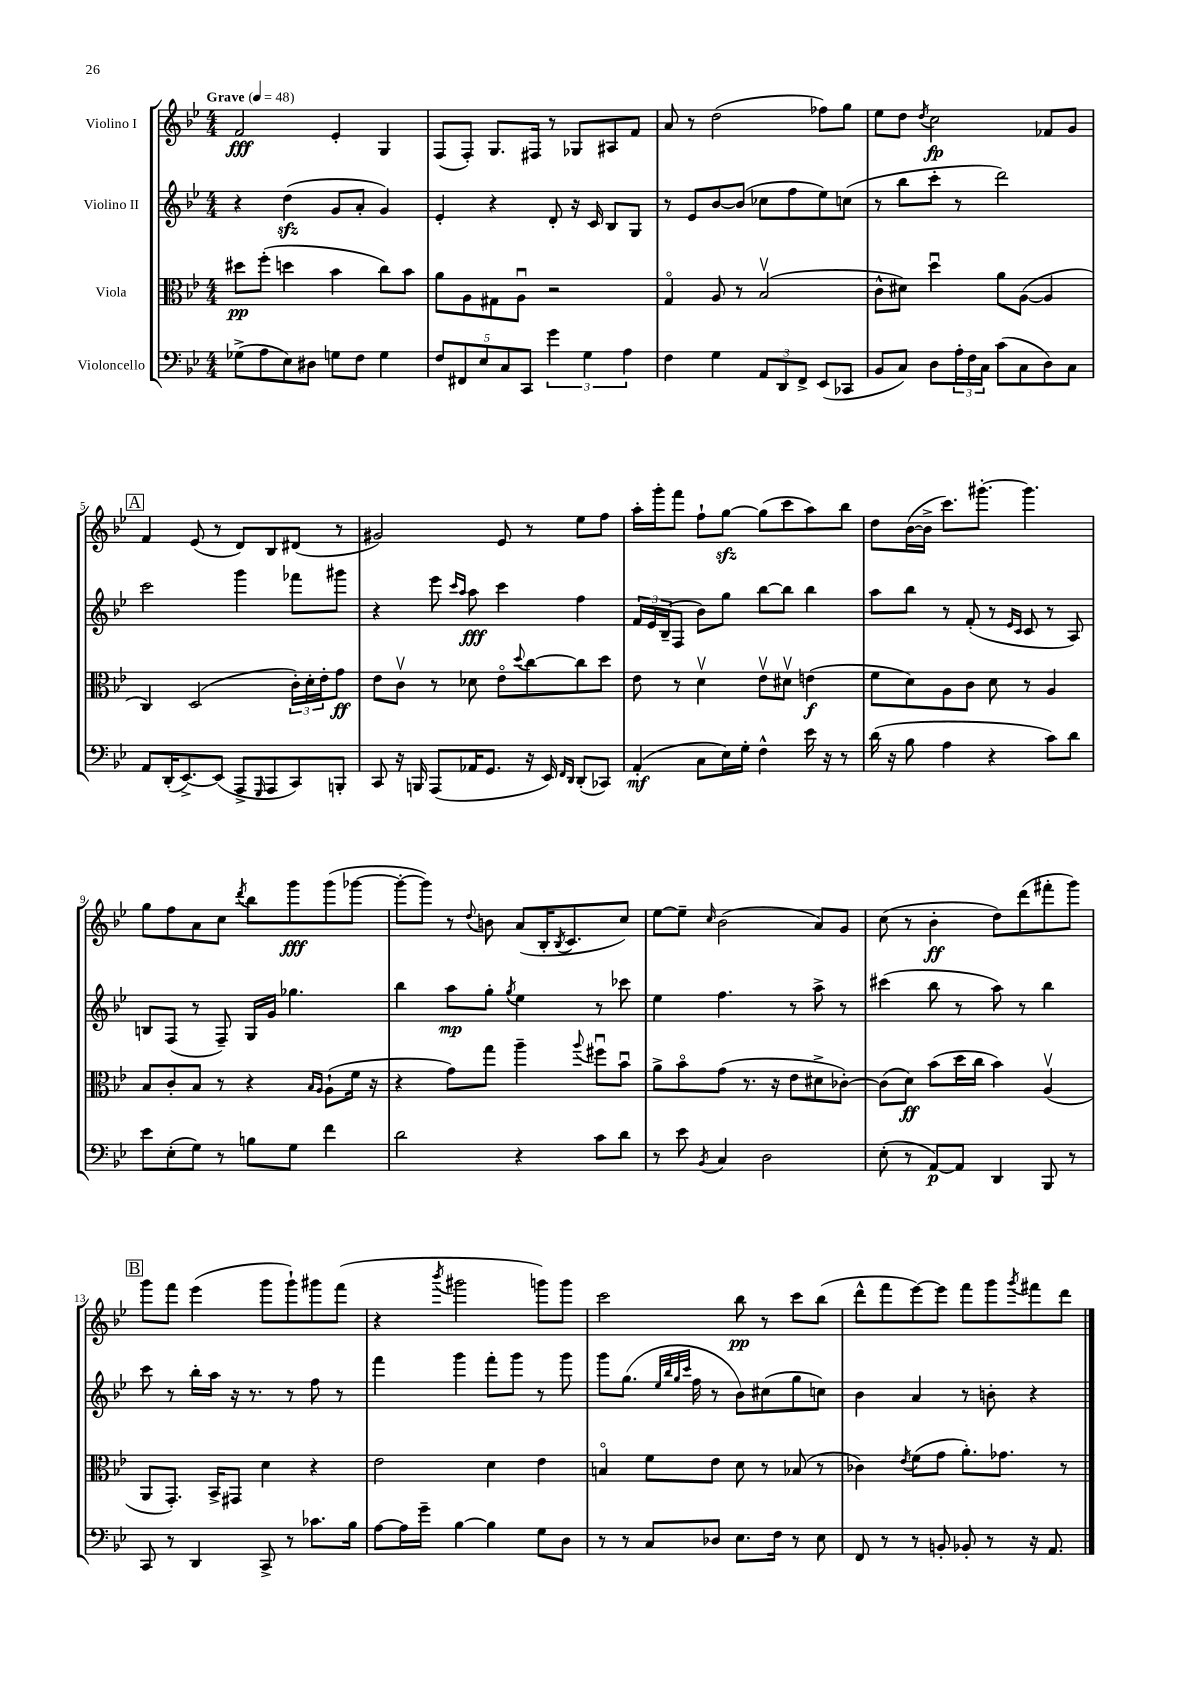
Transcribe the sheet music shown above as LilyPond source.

<<
\new StaffGroup <<
\new Staff = "s0" \with { instrumentName = "Violino I" } {
    \clef treble \key bes \major \numericTimeSignature \time 4/4 \tempo "Grave" 4 = 48
    f'2\fff ees'4-. g4 |
    f8( f8-.) g8. fis16 r8 ges8 ais8 f'8 |
    a'8 r8 d''2( fes''8) g''8 |
    ees''8 d''8 \acciaccatura { d''8 } c''2\fp fes'8 g'8 |
    \mark \markup { \box "A" } f'4 ees'8( r8 d'8) bes8 dis'8( r8 |
    gis'2) ees'8 r8 ees''8 f''8 |
    a''16-. g'''16-. f'''8 f''8-! g''8~\sfz g''8( c'''8 a''8) bes''8 |
    d''8 bes'16~( bes'16-> c'''8.) gis'''8.~-. gis'''4. |
    g''8 f''8 a'8 c''8 \acciaccatura { d'''8 } bes''8 g'''8\fff g'''8( ges'''8~ |
    ges'''8~-. ges'''8) r8 \appoggiatura { d''8 } b'8 a'8( bes16-. \acciaccatura { bes8 } c'8. c''8) |
    ees''8~ ees''8-- \grace { c''16 } bes'2( a'8) g'8 |
    c''8( r8 bes'4-.\ff d''8) d'''8( fis'''8-. g'''8) |
    \mark \markup { \box "B" } g'''8 f'''8 ees'''4( g'''8 g'''8-!) gis'''8 f'''8( |
    r4 \acciaccatura { bes'''8 } gis'''2 g'''8) g'''8 |
    c'''2 bes''8\pp r8 c'''8 bes''8( |
    d'''8-^ f'''8 ees'''8~) ees'''8 f'''8 g'''8 \acciaccatura { g'''8 } fis'''8 d'''8 \bar "|." |
}
\new Staff = "s1" \with { instrumentName = "Violino II" } {
    \clef treble \key bes \major \numericTimeSignature \time 4/4
    r4 d''4\sfz( g'8 a'8-. g'4) |
    ees'4-. r4 d'8-. r16 c'16 bes8 g8 |
    r8 ees'8 bes'8~ bes'8( ces''8 f''8 ees''8) c''8( |
    r8 bes''8 c'''8-. r8 d'''2) |
    \mark \markup { \box "A" } c'''2 g'''4 fes'''8 gis'''8 |
    r4 ees'''8 \grace { c'''16 a''16 } a''8\fff c'''4 f''4 |
    \tuplet 3/2 { f'16 ees'16 bes16--( } f8 bes'8) g''8 bes''8~ bes''8 bes''4 |
    a''8 bes''8 r8 f'8-.( r8 \grace { ees'16 c'16 } c'8 r8 a8) |
    b8 f8( r8 f8--) g16 g'16 ges''4. |
    bes''4 a''8\mp g''8-. \acciaccatura { g''8 } ees''4 r8 ces'''8 |
    ees''4 f''4. r8 a''8-> r8 |
    cis'''4( bes''8 r8 a''8) r8 bes''4 |
    \mark \markup { \box "B" } c'''8 r8 bes''16-. a''16 r16 r8. r8 f''8 r8 |
    f'''4 g'''4 f'''8-. g'''8 r8 g'''8 |
    g'''8 g''8.( \grace { ees''32 bes''32 g''32 c'''32 } f''16 r8 bes'8) cis''8( g''8 c''8) |
    bes'4 a'4 r8 b'8-. r4 \bar "|." |
}
\new Staff = "s2" \with { instrumentName = "Viola" } {
    \clef alto \key bes \major \numericTimeSignature \time 4/4
    dis''8\pp f''8-.( d''4 bes'4 c''8) bes'8 |
    a'8 a8 gis8 a8\downbow r2 |
    g4\flageolet a8 r8 bes2\upbow( |
    c'8-^ dis'8) d''4\downbow a'8 a8~( a4 |
    \mark \markup { \box "A" } c4) d2( \tuplet 3/2 { c'16-.) d'16-. ees'16-. } g'8\ff |
    ees'8 c'8\upbow r8 des'8 ees'8\flageolet \appoggiatura { d''8 } c''8~ c''8 d''8 |
    ees'8 r8 d'4\upbow ees'8\upbow dis'8\upbow e'4\f( |
    f'8 d'8) a8 c'8 d'8 r8 a4 |
    bes8 c'8-. bes8 r8 r4 \grace { bes16 a16 } a8-!( f'16 r16 |
    r4 g'8) g''8 a''4-- \appoggiatura { a''8 } fis''8\downbow bes'8\downbow |
    a'8-> bes'8\flageolet g'8( r8. r16 ees'8 dis'8-> ces'8~-.) |
    ces'8( d'8\ff) bes'8( d''16 c''16 bes'4) a4\upbow( |
    \mark \markup { \box "B" } a,8 g,8.-.) bes,16-> gis,8 d'4 r4 |
    ees'2 d'4 ees'4 |
    b4\flageolet f'8 ees'8 d'8 r8 bes8( r8 |
    ces'4) \acciaccatura { ees'8 } f'8( g'8 a'8.-.) ges'8. r8 \bar "|." |
}
\new Staff = "s3" \with { instrumentName = "Violoncello" } {
    \clef bass \key bes \major \numericTimeSignature \time 4/4
    ges8->( a8 ees8) dis8 g8 f8 g4 |
    \tuplet 5/4 { f8 fis,8 ees8 c8 c,8 } \tuplet 3/2 { g'4 g4 a4 } |
    f4 g4 \tuplet 3/2 { a,8 d,8 f,8-> } ees,8( ces,8 |
    bes,8 c8) d8 \tuplet 3/2 { a16-. f16 c16 } c'8( c8 d8) c8 |
    \mark \markup { \box "A" } a,8 d,16-.( ees,8.~->) ees,8( a,,8-> \grace { g,,16 } a,,8 c,8) b,,8-. |
    c,8 r16 b,,16 a,,8( aes,16 g,8. r16 ees,16) \grace { f,16 d,16 } d,8-.( ces,8) |
    a,4-.\mf( c8 ees16) g16-. f4-^ ees'16 r16 r8 |
    d'16( r16 bes8 a4 r4 c'8) d'8 |
    ees'8 ees8-.( g8) r8 b8 g8 f'4 |
    d'2 r4 c'8 d'8 |
    r8 ees'8 \acciaccatura { bes,8 } c4 d2 |
    ees8-.( r8 a,8~\p) a,8 d,4 bes,,8 r8 |
    \mark \markup { \box "B" } c,8 r8 d,4 c,8-> r8 ces'8. bes16 |
    a8~ a16 g'16-- bes4~ bes4 g8 d8 |
    r8 r8 c8 des8 ees8. f16 r8 ees8 |
    f,8 r8 r8 b,8-. bes,8-. r8 r16 a,8. \bar "|." |
}
>>
>>
